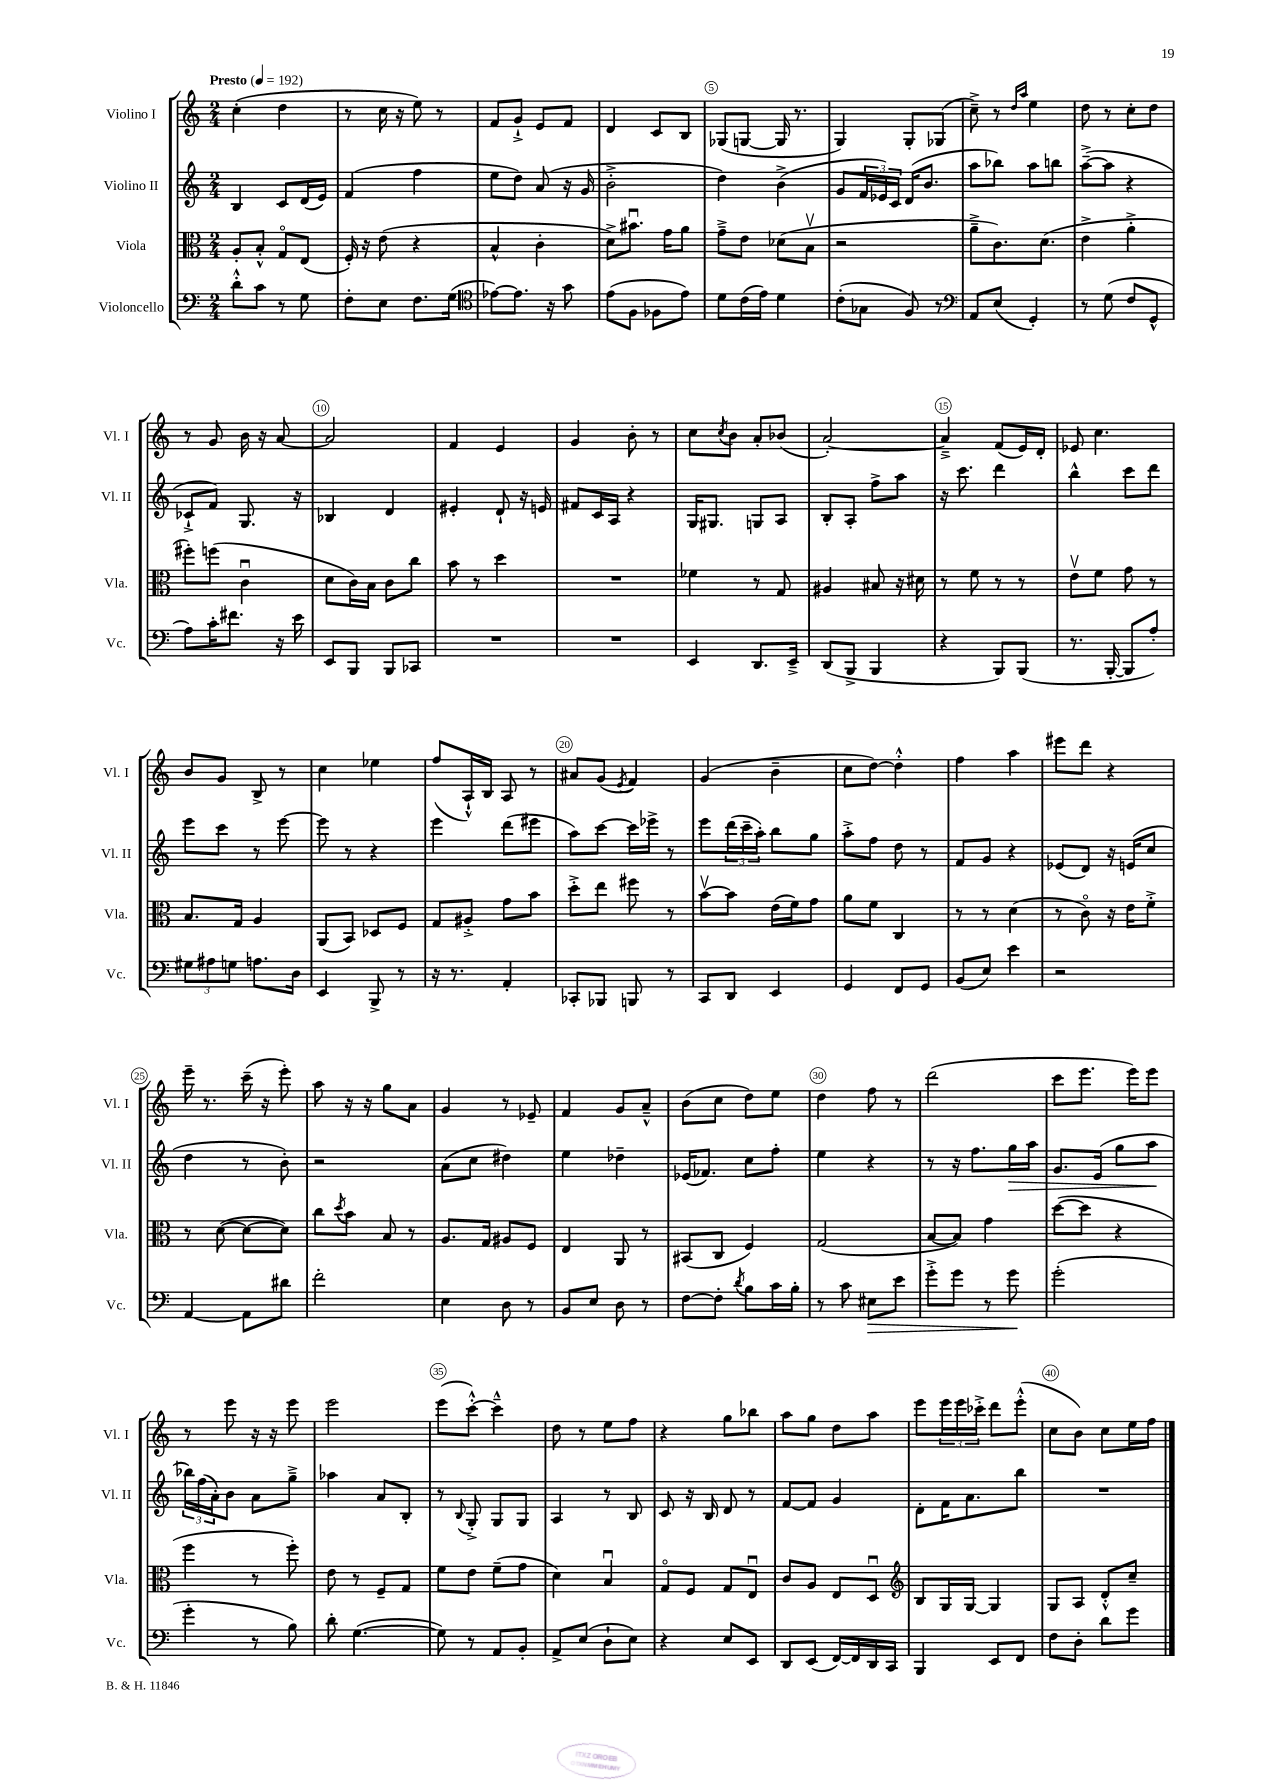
<<
\new StaffGroup <<
\new Staff = "s0" \with { instrumentName = "Violino I" shortInstrumentName = "Vl. I" } {
    \clef treble \key c \major \numericTimeSignature \time 2/4 \tempo "Presto" 4 = 192
    c''4-.( d''4 |
    r8 c''16 r16 e''8) r8 |
    f'8 g'8-!-> e'8 f'8 |
    d'4 c'8 b8 |
    ges8( g8~ g16 r8. |
    g4) g8-. ges8( |
    c''8--->) r8 \grace { d''16 a''16 } e''4 |
    d''8 r8 c''8-. d''8 |
    r8 g'8 b'16 r16 a'8~ |
    a'2 |
    f'4 e'4 |
    g'4 b'8-. r8 |
    c''8 \acciaccatura { c''8 } b'8 a'8-. bes'8( |
    a'2~-.) |
    a'4---> f'8( e'16) d'16-. |
    ees'8 c''4. |
    b'8 g'8 b8-> r8 |
    c''4 ees''4 |
    f''8( a16-!-^) b16 a8 r8 |
    ais'8 g'8( \acciaccatura { e'8 } f'4) |
    g'4( b'4-- |
    c''8 d''8~) d''4-.-^ |
    f''4 a''4 |
    eis'''8 d'''8 r4 |
    e'''16-- r8. c'''16--( r16 e'''8-.) |
    a''8 r16 r16 g''8 a'8 |
    g'4 r8 ees'8-- |
    f'4 g'8 a'8---^ |
    b'8( c''8 d''8) e''8 |
    d''4 f''8 r8 |
    d'''2( |
    c'''8 e'''8. e'''16) e'''8 |
    r8 e'''8 r16 r16 e'''8 |
    e'''2 |
    e'''8( c'''8~-.-^) c'''4---^ |
    d''8 r8 e''8 f''8 |
    r4 g''8 bes''8 |
    a''8 g''8 d''8 a''8 |
    e'''8 \tuplet 3/2 { e'''16 e'''16 ces'''16-.-> } d'''8 e'''8-.-^( |
    c''8 b'8) c''8 e''16 f''16 \bar "|." |
}
\new Staff = "s1" \with { instrumentName = "Violino II" shortInstrumentName = "Vl. II" } {
    \clef treble \key c \major \numericTimeSignature \time 2/4
    b4 c'8 d'16( e'16) |
    f'4( f''4 |
    e''8 d''8) a'8( r16 g'16 |
    b'2-.-> |
    d''4) b'4->( |
    g'8 \tuplet 3/2 { f'16 ees'16) c'16 } d'16( b'8. |
    a''8 bes''8) a''8 b''8 |
    a''8~--->( a''8 r4 |
    ces'8-!-> f'8) g8. r16 |
    bes4 d'4 |
    eis'4-. d'8-! r16 e'16 |
    fis'8 c'16 a16 r4 |
    g16 gis8. g8 a8 |
    b8-. a8-. f''8-> a''8 |
    r16 c'''8. d'''4 |
    b''4-^ c'''8 d'''8 |
    e'''8 c'''8 r8 e'''8~ |
    e'''8 r8 r4 |
    e'''4 d'''8( eis'''8 |
    a''8) c'''8~ c'''16 ees'''16-> r8 |
    e'''8 \tuplet 3/2 { d'''16( c'''16-- a''16-.) } b''8 g''8 |
    a''8-.-> f''8 d''8 r8 |
    f'8 g'8 r4 |
    ees'8( d'8) r16 e'16( c''8 |
    d''4 r8 b'8-.) |
    r2 |
    a'8( c''8 dis''4) |
    e''4 des''4-- |
    ees'16( fes'8.) c''8 f''8-. |
    e''4 r4 |
    r8 r16 f''8. g''16\> a''16 |
    g'8. e'16( g''8 a''8\! |
    \tuplet 3/2 { bes''16) f''16( a'16-.) } b'8 a'8 g''8---> |
    aes''4 a'8 b8-. |
    r8 \appoggiatura { b8 } g8-.-> g8 g8 |
    a4 r8 b8 |
    c'8 r16 b16 d'8 r8 |
    f'8~ f'8 g'4 |
    d'8-. f'16 a'8. b''8 |
    R2 \bar "|." |
}
\new Staff = "s2" \with { instrumentName = "Viola" shortInstrumentName = "Vla." } {
    \clef alto \key c \major \numericTimeSignature \time 2/4
    a8-. b8-.-^ g8\flageolet e8( |
    f16-.) r16 e'8( r4 |
    b4-^ c'4-. |
    d'8->) bis'8.\downbow g'16 a'8 |
    g'8---> e'8 des'8( b8\upbow |
    r2 |
    a'8---> c'8.) d'8.( |
    e'4-> a'4-.-> |
    fis''8-.) f''8( c'4\downbow |
    d'8 c'16) b16 c'8 c''8 |
    b'8 r8 d''4 |
    R2 |
    fes'4 r8 g8 |
    ais4 bis8 r16 dis'16 |
    r8 f'8 r8 r8 |
    e'8\upbow f'8 g'8 r8 |
    b8. g16 a4 |
    a,8( b,8) des8 f8 |
    g8 ais8-.-> g'8 b'8 |
    d''8-.-> e''8 fis''8 r8 |
    b'8~\upbow b'8 e'16( f'16) g'8 |
    a'8 f'8 c4 |
    r8 r8 d'4( |
    r8 c'8\flageolet) r16 e'16 f'8-.-> |
    r8 d'8~( d'8~ d'8) |
    c''8 \acciaccatura { d''8 } b'8 b8 r8 |
    a8. g16 ais8 f8 |
    e4 a,8 r8 |
    bis,8( c8 f4) |
    g2( |
    b8~ b8) g'4 |
    d''8~( d''8 r4 |
    f''4 r8 f''8-.) |
    e'8 r8 f8-- g8 |
    f'8 e'8 f'8--( g'8 |
    d'4) b4\downbow |
    g8\flageolet f8 g8 e8\downbow |
    c'8 a8 e8 d8\downbow |
    \clef treble b8 g16 g16~ g4 |
    g8 a8 d'8-.-^ c''8-- \bar "|." |
}
\new Staff = "s3" \with { instrumentName = "Violoncello" shortInstrumentName = "Vc." } {
    \clef bass \key c \major \numericTimeSignature \time 2/4
    d'8-.-^ c'8 r8 g8 |
    f8-. e8 f8. g16( |
    \clef tenor ees'8~) ees'8. r16 g'8 |
    e'8( f8 fes8 e'8) |
    d'8 c'16( e'16) d'4 |
    c'8-.( ges8 f8) r8 |
    \clef bass a,8 e8( g,4-.) |
    r8 g8( f8 g,8-^ |
    a8) c'16-. fis'8. r16 e'16 |
    e,8 b,,8 b,,8 ces,8 |
    R2 |
    R2 |
    e,4 d,8. e,16---> |
    d,8( b,,8-> b,,4 |
    r4 b,,8) b,,8( |
    r8. b,,16~-. b,,8 a8-.) |
    \tuplet 3/2 { gis8 ais8 g8 } a8. d16 |
    e,4 b,,8-> r8 |
    r16 r8. a,4-. |
    ces,8-. bes,,8 b,,8 r8 |
    c,8 d,8 e,4 |
    g,4 f,8 g,8 |
    b,8( e8) e'4 |
    r2 |
    a,4~ a,8 dis'8 |
    f'2-. |
    e4 d8 r8 |
    b,8 e8 d8 r8 |
    f8~ f8-. \acciaccatura { d'8 } b8 c'16 b16-. |
    r8 c'8 eis8\> e'8 |
    g'8-.-> g'8 r8 g'8\! |
    g'2-.( |
    g'4-. r8 b8) |
    d'8-. g4.~( |
    g8) r8 a,8 b,8-. |
    a,8-> e8( d8-! e8) |
    r4 e8 e,8 |
    d,8 e,8( f,16~) f,16 d,16 c,16 |
    b,,4 e,8 f,8 |
    f8 d8-. d'8 g'8 \bar "|." |
}
>>
>>
\layout { \context { \Score \override BarNumber.break-visibility = ##(#f #t #t) barNumberVisibility = #(every-nth-bar-number-visible 5) \override BarNumber.stencil = #(make-stencil-circler 0.1 0.3 ly:text-interface::print) } }
